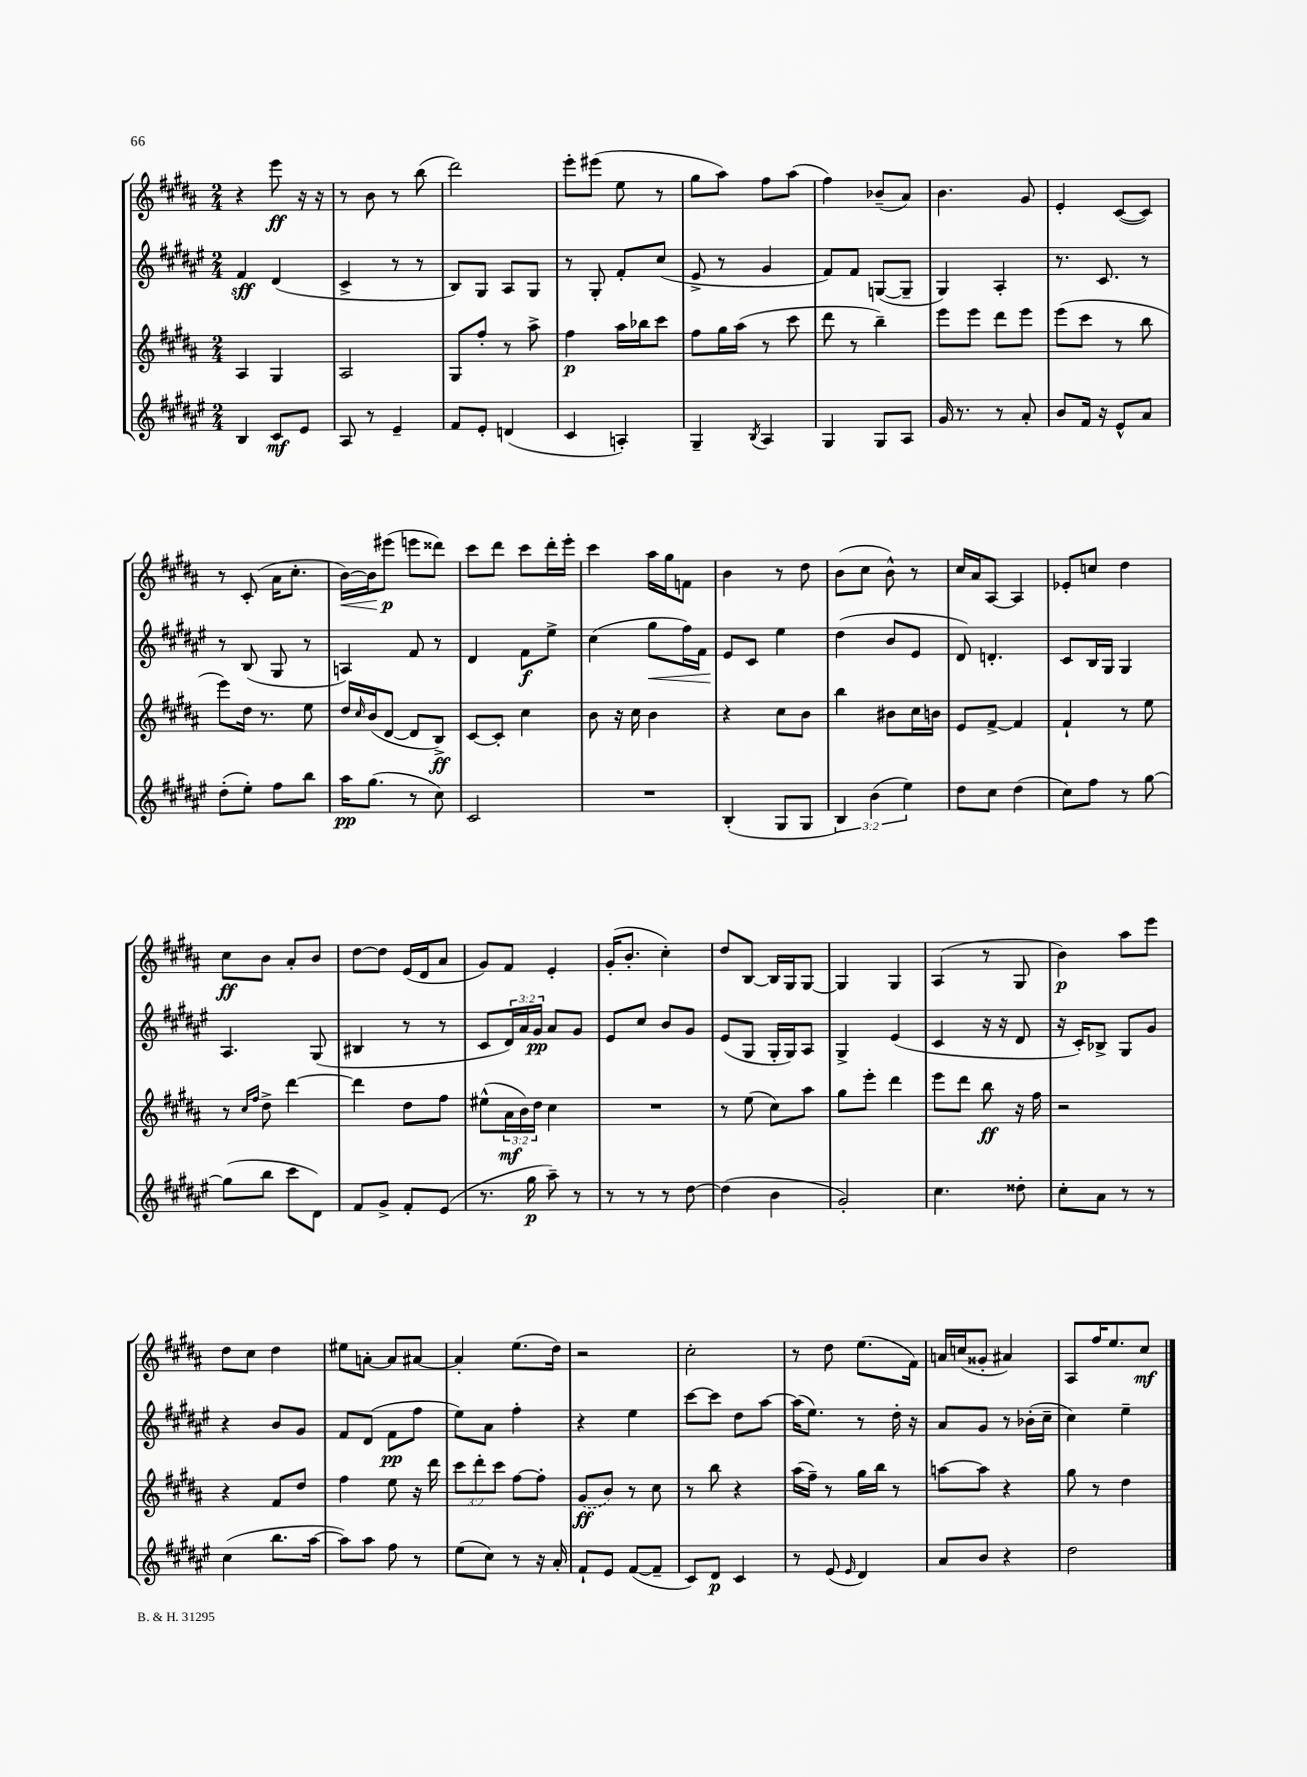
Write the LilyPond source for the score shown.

<<
\new StaffGroup <<
\new Staff = "s0" {
    \clef treble \key b \major \numericTimeSignature \time 2/4
    r4 e'''8\ff r16 r16 |
    r8 b'8 r8 b''8( |
    dis'''2) |
    e'''8-. eis'''8( e''8 r8 |
    gis''8 ais''8) fis''8 ais''8( |
    fis''4) bes'8--( ais'8) |
    b'4. gis'8 |
    e'4-. cis'8~( cis'8) |
    r8 cis'8-.( ais'16 cis''8.-. |
    b'16~\<) b'16 eis'''8\p\!( e'''8 disis'''8) |
    cis'''8 dis'''8 cis'''8 dis'''16-. e'''16-. |
    cis'''4 ais''16 gis''16 f'8 |
    b'4 r8 dis''8 |
    b'8( cis''8 b'8-^) r8 |
    cis''16 ais'16 ais8~ ais4 |
    ees'8-. c''8 dis''4 |
    cis''8\ff b'8 ais'8-. b'8 |
    dis''8~ dis''8 e'16( dis'16 ais'8 |
    gis'8) fis'8 e'4-. |
    gis'16-.( b'8.-. cis''4-.) |
    dis''8 b8~ b16 gis16 gis8~ |
    gis4 gis4 |
    ais4( r8 gis8 |
    b'4\p) ais''8 e'''8 |
    dis''8 cis''8 dis''4 |
    eis''8 a'8~-. a'8 ais'8~ |
    ais'4-. e''8.( dis''16) |
    r2 |
    cis''2-. |
    r8 dis''8 e''8.( fis'16) |
    a'16 c''16( gisis'8-. ais'4) |
    ais8 fis''16 e''8. cis''8\mf \bar "|." |
}
\new Staff = "s1" {
    \clef treble \key fis \major \numericTimeSignature \time 2/4 \override Staff.TupletNumber.text = #tuplet-number::calc-fraction-text
    fis'4\sff dis'4( |
    cis'4-> r8 r8 |
    b8) gis8 ais8 gis8 |
    r8 gis8-. fis'8-. cis''8( |
    eis'8-> r8 gis'4 |
    fis'8) fis'8 g8~( g8-- |
    gis4) ais4-. |
    r8. cis'8. r8 |
    r8 b8( gis8 r8 |
    a4) fis'8 r8 |
    dis'4 fis'8\f eis''8-> |
    cis''4( gis''8\< fis''16) fis'16 |
    eis'8\! cis'8 eis''4 |
    dis''4( b'8 eis'8 |
    dis'8) d'4.-. |
    cis'8 b16 gis16 gis4 |
    ais4. gis8( |
    bis4 r8 r8 |
    cis'8 \tuplet 3/2 { dis'16) ais'16 gis'16\pp } ais'8 gis'8 |
    eis'8 cis''8 b'8 gis'8 |
    eis'8( gis8 gis16-. gis16) ais8 |
    gis4-> eis'4( |
    cis'4 r16 r16 dis'8 |
    r16 cis'16-.) bes8-> gis8 gis'8 |
    r4 b'8 gis'8 |
    fis'8 dis'8( fis'8\pp fis''8 |
    eis''8) ais'8 fis''4-. |
    r4 eis''4 |
    cis'''8~ cis'''8 dis''8 ais''8~ |
    ais''16( eis''8.) r8 dis''16-. r16 |
    ais'8 gis'8 r8 bes'16-.( cis''16-- |
    cis''4) eis''4-- \bar "|." |
}
\new Staff = "s2" {
    \clef treble \key b \major \numericTimeSignature \time 2/4 \override Staff.TupletNumber.text = #tuplet-number::calc-fraction-text
    ais4 gis4 |
    ais2 |
    gis8 fis''8-. r8 ais''8-> |
    fis''4\p ais''16 bes''16 cis'''8 |
    fis''8 gis''16 ais''16( r8 cis'''8 |
    dis'''8 r8 b''4--) |
    e'''8 e'''8 dis'''8 e'''8 |
    e'''8( cis'''8 r8 b''8 |
    e'''8) dis''16 r8. e''8 |
    dis''16 \grace { cis''16 } b'16( dis'8~ dis'8 b8->\ff) |
    cis'8~ cis'8-. cis''4 |
    b'8 r16 cis''16 b'4 |
    r4 cis''8 b'8 |
    b''4 bis'8 cis''16 b'16 |
    e'8 fis'8~-> fis'4 |
    fis'4-! r8 e''8 |
    r8 \grace { cis''16 fis''16 } dis''8-> dis'''4~ |
    dis'''4 dis''8 fis''8 |
    eis''8-^( \tuplet 3/2 { ais'16\mf b'16) dis''16 } cis''4 |
    R2 |
    r8 e''8( cis''8) ais''8 |
    gis''8 e'''8-. dis'''4 |
    e'''8 dis'''8 b''8\ff r16 fis''16 |
    r2 |
    r4 fis'8 dis''8 |
    fis''4 e''8 r16 dis'''16 |
    \tuplet 3/2 { cis'''8 dis'''8-. cis'''8 } fis''8~ fis''8-. |
    \once \slurDashed gis'8\ff( b'8) r8 cis''8 |
    r8 b''8 r4 |
    ais''16( fis''16--) r8 gis''16 b''16 r8 |
    a''8~ a''8 r4 |
    gis''8 r8 dis''4 \bar "|." |
}
\new Staff = "s3" {
    \clef treble \key fis \major \numericTimeSignature \time 2/4 \override Staff.TupletNumber.text = #tuplet-number::calc-fraction-text
    b4 cis'8\mf eis'8 |
    ais8 r8 eis'4-- |
    fis'8 eis'8-. d'4( |
    cis'4 a4-.) |
    gis4-- \acciaccatura { b8 } ais4 |
    gis4 gis8 ais8 |
    gis'16 r8. r8 ais'8-. |
    b'8 fis'16 r16 eis'8-^ ais'8 |
    dis''8-.( eis''8-.) fis''8 b''8 |
    ais''16\pp gis''8.( r8 cis''8) |
    cis'2 |
    R2 |
    b4-.( gis8 gis8 |
    \tuplet 3/2 { b4) b'4( eis''4) } |
    dis''8 cis''8 dis''4( |
    cis''8) fis''8 r8 gis''8~ |
    gis''8( b''8 cis'''8 dis'8) |
    fis'8 gis'8-> fis'8-. eis'8( |
    r8. gis''16\p ais''8--) r8 |
    r8 r8 r8 dis''8~ |
    dis''4( b'4 |
    gis'2-.) |
    cis''4. disis''8-. |
    cis''8-. ais'8 r8 r8 |
    cis''4( b''8. ais''16~ |
    ais''8) ais''8 fis''8 r8 |
    eis''8( cis''8) r8 r16 ais'16-. |
    fis'8-! eis'8 fis'8~( fis'8-- |
    cis'8) dis'8\p cis'4 |
    r8 eis'8( \grace { eis'16 } dis'4) |
    ais'8 b'8 r4 |
    dis''2 \bar "|." |
}
>>
>>
\layout { \context { \Score \remove "Bar_number_engraver" } }
